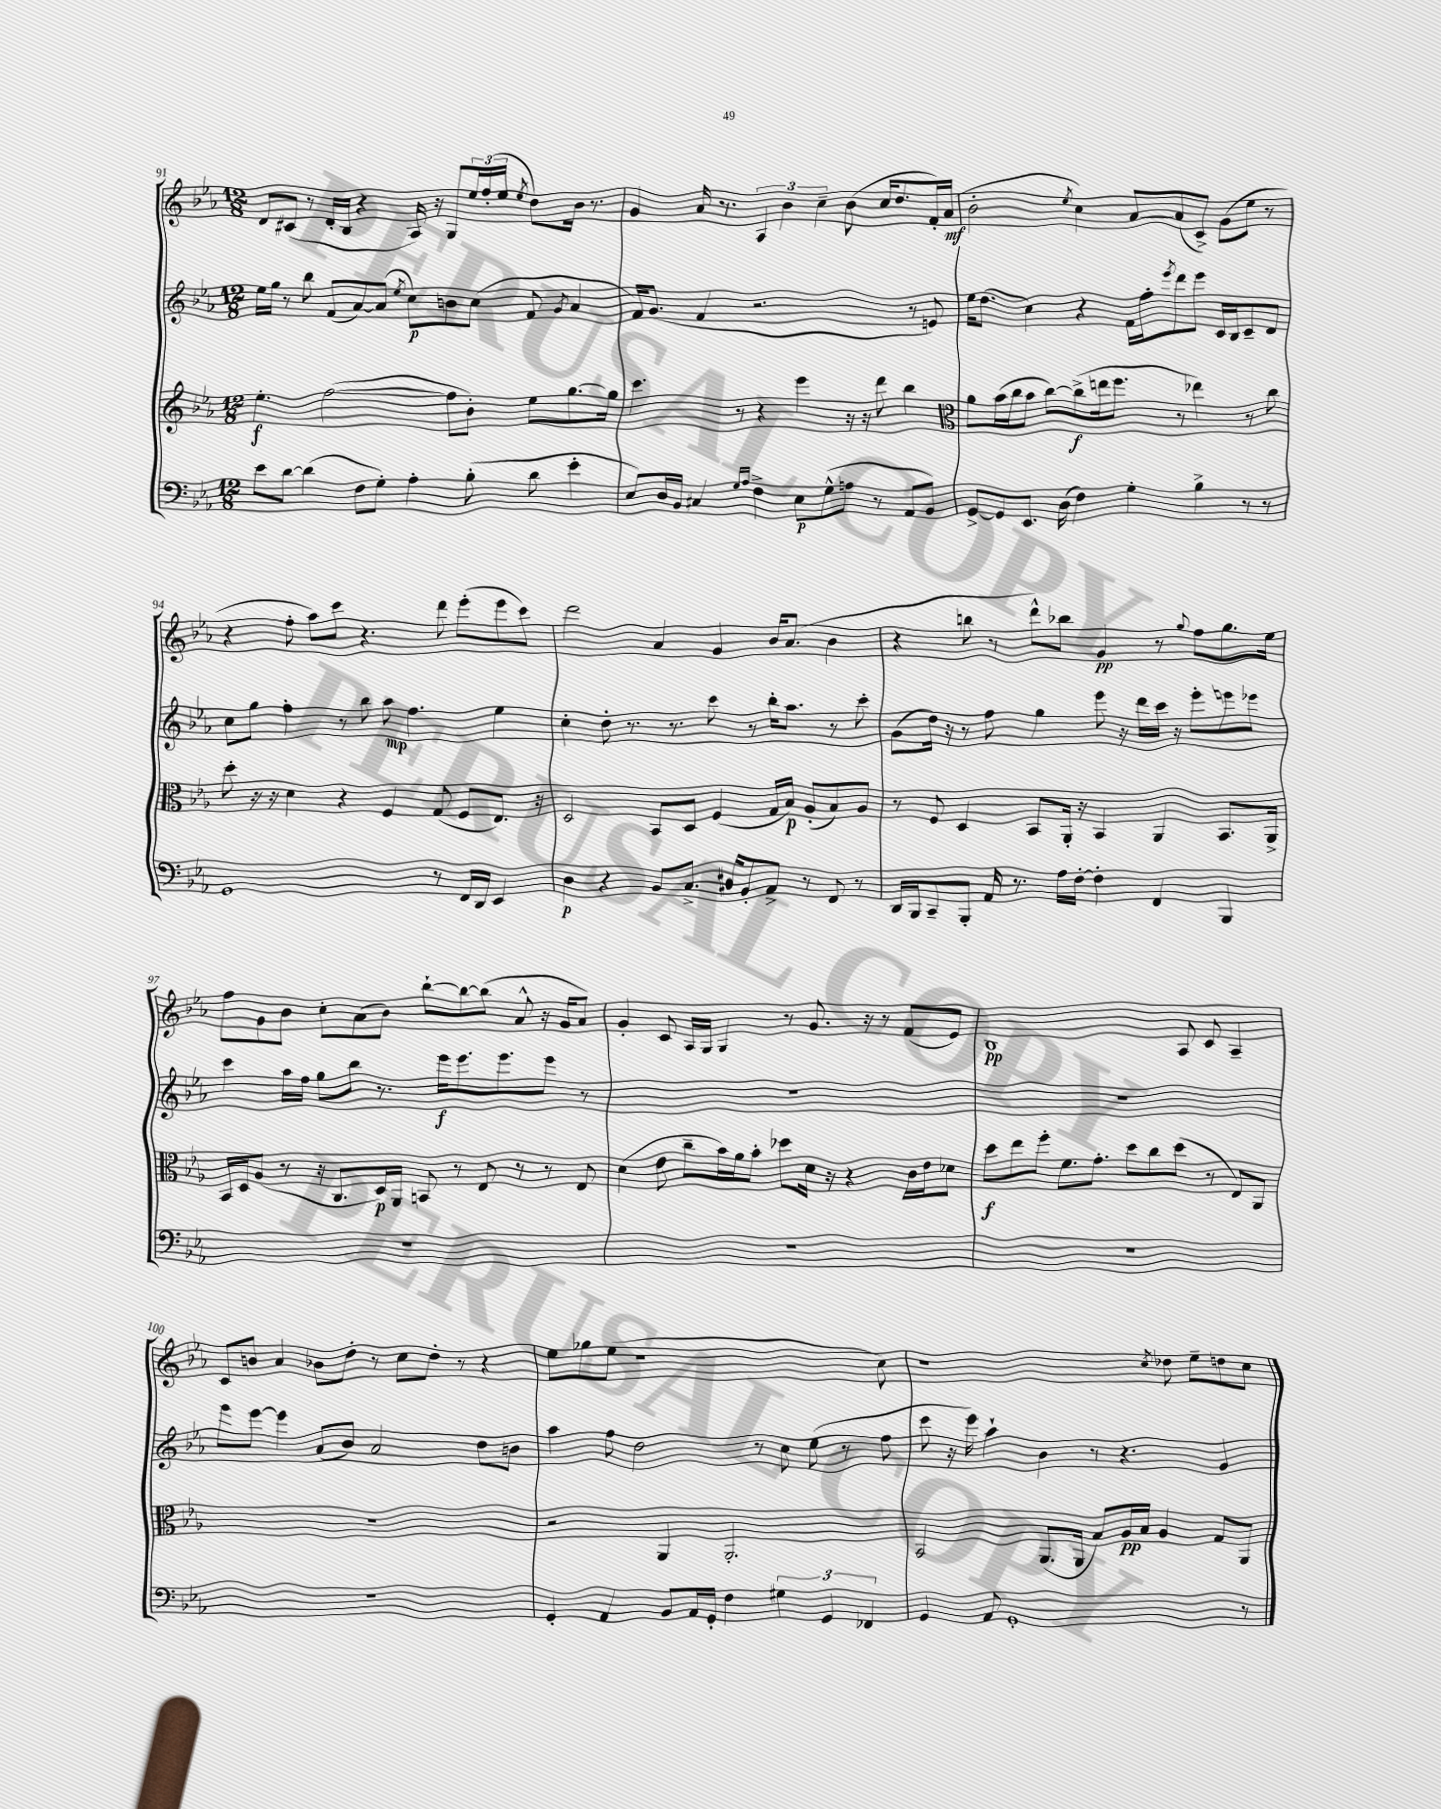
<<
\new StaffGroup <<
\new Staff = "s0" {
    \clef treble \key ees \major \numericTimeSignature \time 12/8
    d'8 cis'8( r8 d'16-. bes16 r4 aes16) r16 g8 \tuplet 3/2 { ees''16 f''16-.( ees''16 } \acciaccatura { ees''8 } d''8) bes'16 r8. |
    g'4 aes'16 r8. \tuplet 3/2 { aes4 bes'4 c''4-- } bes'8( c''16 d''8. f'16-.) aes'16\mf( |
    bes'2-. \acciaccatura { ees''8 } c''4) aes'8~ aes'8( c'8->) g'8( ees''8 r8 |
    r4 f''8-. aes''8) c'''8 r4. d'''8 ees'''8-.( ees'''8 c'''8) |
    d'''2 aes'4 g'4 bes'16 aes'8.( bes'4 |
    r4 b''8 r8 d'''8-^) bes''8 g'4\pp r8 \appoggiatura { g''8 } f''8 g''8. ees''16 |
    f''8 g'8 bes'8 c''8-. aes'8( bes'8) bes''8~-! bes''8~ bes''8( aes'8-^ r16 g'16 aes'8) |
    g'4-. c'8 aes16 g16 g4 r8 g'8. r16 r8 f'8( ees'8) |
    bes1\pp aes8 c'8 aes4-- |
    c'8 b'8 aes'4 bes'8 d''8-. r8 c''8 d''8-. r8 r4 |
    ees''8 ges''8 ees''8( r1 c''8) |
    r1 \acciaccatura { c''8 } des''8 ees''8-- d''8 c''8 \bar "|." |
}
\new Staff = "s1" {
    \clef treble \key ees \major \numericTimeSignature \time 12/8
    ees''16 g''16 r8 bes''8 f'8( aes'8~) aes'8( \acciaccatura { ees''8 } c''8\p) b'8 c''8( f'8 \acciaccatura { g'8 } aes'4 |
    f'16) g'8.( f'4 r2. r8 e'8) |
    ees''16 d''8.( c''4) r4 f'16 f''16-. \acciaccatura { ees'''8 } d'''8 ees'''8 c'16 bes16 c'8-- d'8 |
    c''8 g''8 f''4-. r8 bes''8 aes''8\mp f''4. ees''4 |
    c''4-. d''8-. r8. r8. c'''8 r8 bes''16-. aes''8. r8 c'''8-. |
    g'8( d''16) r16 r8 f''8 g''4 ees'''8 r16 d'''16 c'''16 r16 ees'''8-. e'''8 ees'''8 |
    c'''4 aes''16 f''16 g''8 bes''8 r8. ees'''16\f ees'''8. ees'''8. ees'''8 r8 |
    R1. |
    R1. |
    ees'''8 ees'''8~ ees'''4 aes'8( bes'8) aes'2 d''8 b'8 |
    aes''4 f''8 d''2 r8 c''8 ees''8( r8 f''8 |
    c'''8 r16 ees'''16) aes''4-! bes'4 r8 r4. g'4 \bar "|." |
}
\new Staff = "s2" {
    \clef treble \key ees \major \numericTimeSignature \time 12/8
    ees''4.-.\f f''2~( f''8 bes'8-.) ees''8 g''8.~ g''16 |
    c'''4. r8 r4 ees'''4 r16 r16 d'''8 bes''4 |
    \clef alto aes'8 bes'16( c''16 bes'8 c''8~) c''8->\f( e''16 f''8. r8 ees''4) r8 c''8 |
    d''8-. r16 r16 d'4 r4 f4 g8( f8 ees8.) r16 |
    d2 bes,8 d8 f4( g16 bes16\p) aes8-.( bes8) aes8 |
    r8 f8 d4 bes,8 aes,16-. r16 bes,4 aes,4 bes,8. aes,16-> |
    bes,16 d16 aes8( r8 r16 c8. d16\p) aes,16 b,8 r8 ees8 r8 r8 ees8 |
    d'4( ees'8 c''8-- bes'16) aes'16 bes'8-. des''8 d'16 r16 r4 c'16 ees'16 des'8 |
    d''8\f ees''8 f''8-. f'8. g'8.-. d''8 c''8 d''8( r8 ees8) aes,8 |
    R1. |
    r2 aes,4 aes,2.-. |
    bes,2 aes,8.( aes,16 bes8) aes16\pp bes16 aes4 g8 aes,8 \bar "|." |
}
\new Staff = "s3" {
    \clef bass \key ees \major \numericTimeSignature \time 12/8
    ees'8 d'8~ d'4( f8 g8-.) aes4-. bes8-.( d'8 ees'4-. |
    ees8) d16 bes,16 cis4 \grace { g16 aes16 } f4-> ees8\p g8-^( a8 r8 aes,8 bes,8) |
    g,8~-> g,8 ees,8. d16( f4) g4-. bes4-> r8 r8 |
    g,1 r8 f,16 d,16 ees,4 |
    d4\p r4 bes,8 c8.-> dis16 bes,8-. aes,8-> r8 f,8 r8 |
    d,16 bes,,16 c,8-- bes,,8-. aes,16 r8. aes16 f16~-. f4-. f,4 bes,,4 |
    R1. |
    R1. |
    R1. |
    R1. |
    g,4-. aes,4 bes,8 aes,16 g,16-. f4 \tuplet 3/2 { gis4 g,4 fes,4 } |
    g,4 aes,8 g,1-. r8 \bar "|." |
}
>>
>>
\layout { \context { \Score currentBarNumber = #91 } }
